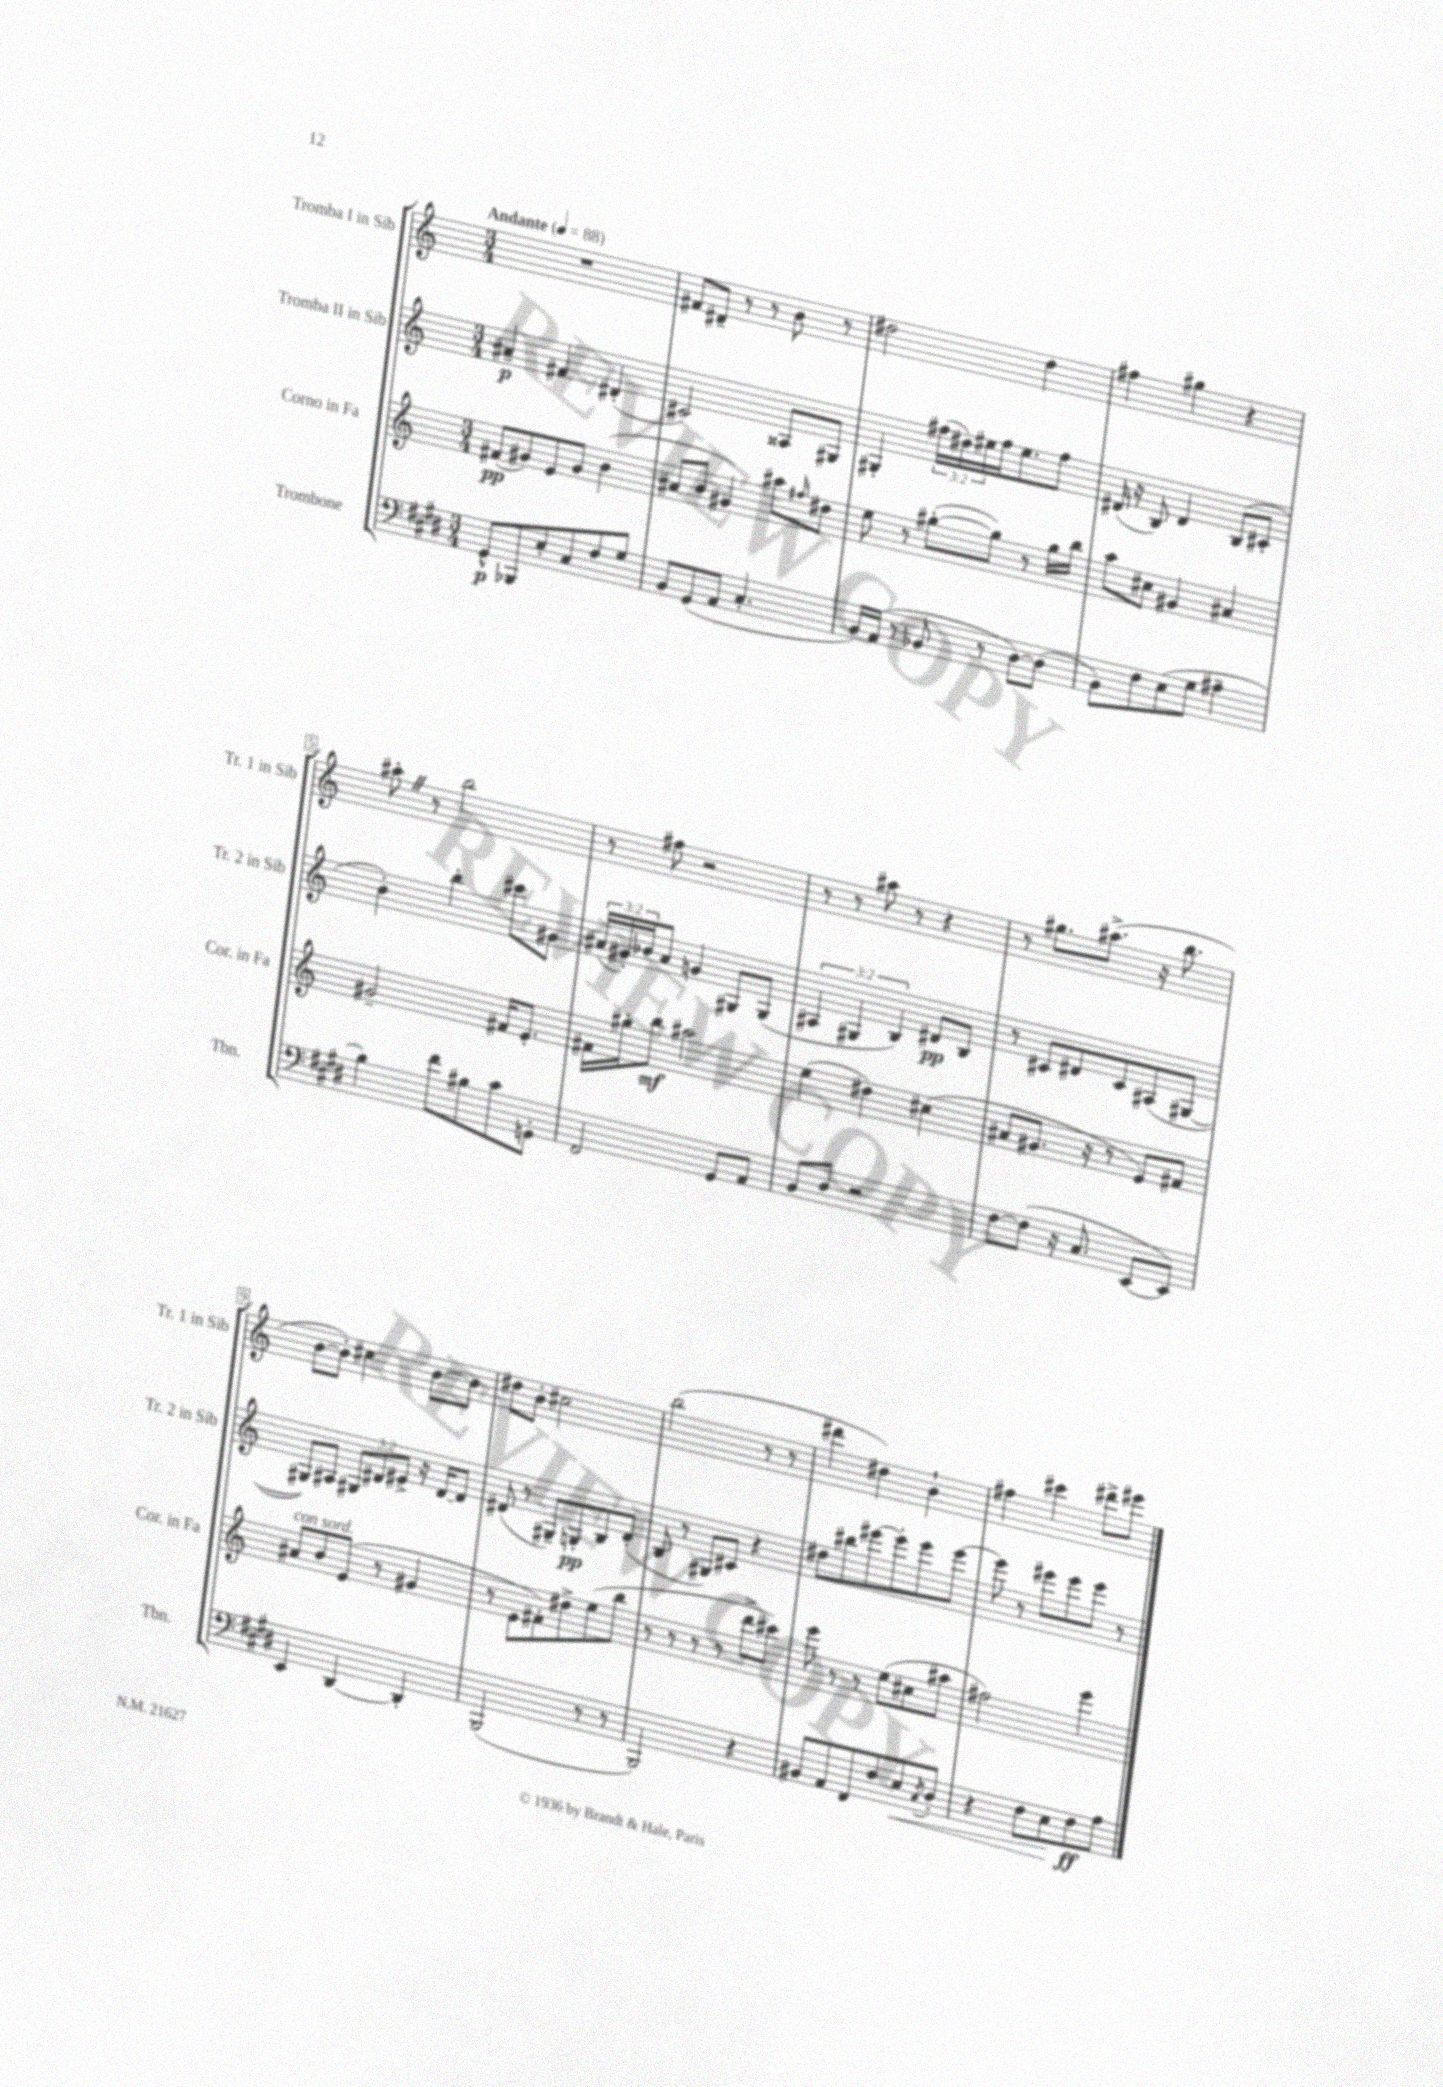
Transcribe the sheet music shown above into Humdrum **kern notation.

**kern	**kern	**kern	**kern
*staff4	*staff3	*staff2	*staff1
*clefF4	*clefG2	*clefG2	*clefG2
*k[f#c#g#d#]	*k[]	*k[]	*k[]
*M3/4	*M3/4	*M3/4	*M3/4
*MM88	*MM88	*MM88	*MM88
8GG#^^	(8f#	4a#~	2.r
8BBB-	8g#)	.	.
8E'	8e	4f#	.
8C#	8g#	.	.
8F#	(4b	(4d#'	.
8G#	.	.	.
=	=	=	=
8BB	8a#	2c#)	8f#
(8GG#	8b	.	8d#~
8AA	4g#)	.	8r
4.C#'	.	.	8r
.	8aa#	8A##	8b
.	16qqff#	.	.
.	8dd#	8G#	8r
=	=	=	=
16BB)	8ee	4G#'	2dd#
(16AA	.	.	.
8r	8r	.	.
8BB-	([8gg#'	(24ff#	.
.	.	24dd#)	.
.	.	24ee#	.
8r	8gg#])	16ff#	.
.	.	8.ee#	.
[8D#)	8r	.	4dd#
(8D#]	16gg#	8ff#	.
.	16bb	.	.
=	=	=	=
8BB)	8aa	(16d#	4ff#
.	.	16r	.
8F#	8cc#	8B)	.
(8E	4g#	4d#	4gg#
8G#	.	.	.
4A#~	4a#	(8B	4r
.	.	8c#'	.
=	=	=	=
4B)	2g#~	4b')	8aa#'
.	.	.	8r
8f#	.	4bb'	2bb
8B#	.	.	.
8c#	16f#	8ccc#	.
.	8.e'	.	.
8GG'	.	8g#	.
=	=	=	=
2FF#	16f#	(24a#	8r
.	.	24g#')	.
.	16gg#'	.	.
.	.	24b-	.
.	8bb	8a#	8ff#
.	2aa#	4g	2r
8GG#	.	8G#	.
8AA	.	(8G#	.
=	=	=	=
8BB	(4ee	6A#	8r
8D#	.	.	8r
.	.	6G#	.
2r	4dd#)	.	8aa#
.	.	6B)	.
.	.	.	8r
.	(4cc#	8d#	4r
.	.	8B	.
=	=	=	=
[8F#	8a#	8r	8r
(8F#]	8.g#	8c#	8.gg#
16r	.	8d#	.
8.C#	16r	.	(8.aa#^
.	8r	8c#	.
[8EE	8e)	(8A#	16r
.	.	.	8.bb
8EE])	8f#	[8G#	.
=	=	=	=
4EE	8a#	8G#])	[8b
.	8b	8A#	8b'])
[4DD#	(8e	12G#	4cc#
.	.	12d#	.
.	8r	.	.
.	.	12e#^	.
4DD#']	4g#	16r	[8b
.	.	[16d#	.
.	.	8d#]	8b]
=	=	=	=
(2BBB	8r	(8d#	8dd#
.	8e	8r	8b'
.	8f#')	8G#~)	2cc#
.	8dd#^	8G'	.
8r	(8ee	8B	.
8r	8bb	(8d#'	.
=	=	=	=
2BBB)	8r	8B	(2bb
.	8r	8r	.
.	8r	8G#)	.
.	8r	8c#	.
4r	8ddd^	4r	8r
.	8ccc#)	.	8r
=	=	=	=
8BB#	8eee	8dd#	4ddd#
8AA	8r	8bb#	.
8FF#	8r	[8eee#	4dd#)
8F#	(8ee	8eee#']	.
8E	8cc#	8eee#	4b`
8qC#	.	.	.
8D#'	8aa#	[8eee#	.
=	=	=	=
4r	2ff#)	8eee#]	4ff#
.	.	8r	.
8F#	.	8eee#	4ccc#
8E	.	8eee#	.
8F#	4eee	8eee#	8ddd#^
8A	.	8r	8eee#
==	==	==	==
*-	*-	*-	*-
